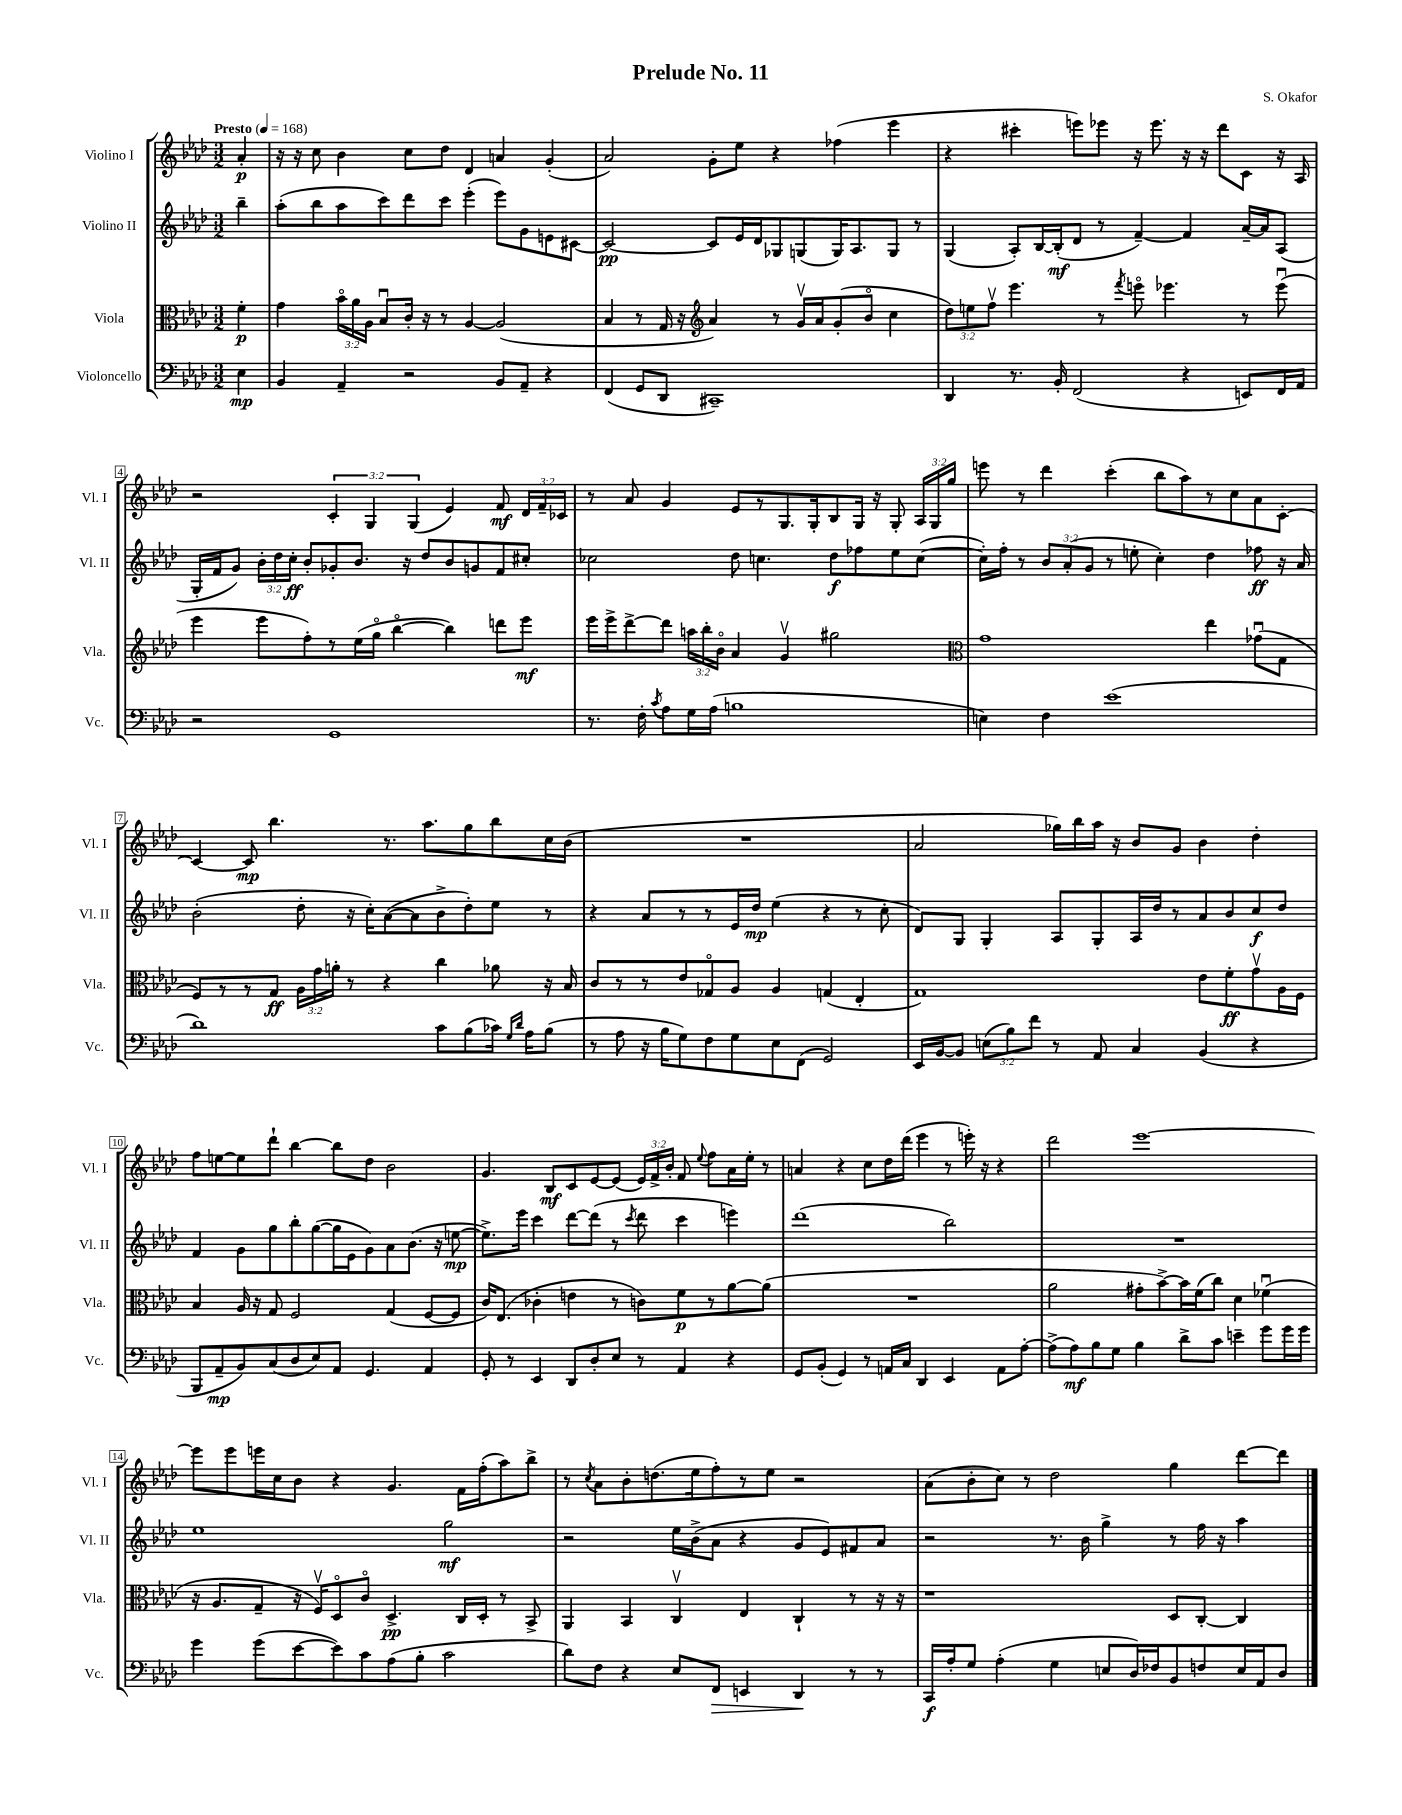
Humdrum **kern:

**kern	**kern	**kern	**kern
*staff4	*staff3	*staff2	*staff1
*clefF4	*clefC3	*clefG2	*clefG2
*k[b-e-a-d-]	*k[b-e-a-d-]	*k[b-e-a-d-]	*k[b-e-a-d-]
*M3/2	*M3/2	*M3/2	*M3/2
*MM168	*MM168	*MM168	*MM168
4E-	4f'	4bb-~	4a-'
=	=	=	=
4BB-	4g	(8aa-'	16r
.	.	.	16r
.	.	8bb-	8cc
4AA-~	24b-o	8aa-	4b-
.	24a-	.	.
.	24A-	.	.
.	8B-u	8ccc)	.
2r	16c'	8ddd-	8cc
.	16r	.	.
.	8r	8ccc	8dd-
.	[4A-	(4eee-'	4d-
8BB-	(2A-]	8eee-)	4a
8AA-~	.	8g	.
4r	.	8e	(4g'
.	.	[8c#	.
=	=	=	=
(4FF	4B-	2c#_	2a-)
8GG	8r	.	.
8DD-	16G	.	.
.	16r	.	.
*	*clefG2	*	*
1CC#~)	4a-)	8c#]	8g'
.	.	16e-	8ee-
.	.	16d-	.
.	8r	8G-	4r
.	16gv	(8G	.
.	16a-	.	.
.	(8g'	16G)	(4ff-
.	.	8.A-	.
.	8b-o	.	.
.	4cc	8G	4eee-
.	.	8r	.
=	=	=	=
4DD-	12dd-)	(4G	4r
.	12ee	.	.
.	12ffv	.	.
8.r	4.eee-	8A-')	4ccc#'
.	.	[16B-	.
16BB-'	.	(16B-']	.
(2FF	.	8d-	8eee)
.	8r	8r	8eee-
.	8qfff	.	.
.	8eeeo	[4f~)	16r
.	.	.	8.eee-
.	4.eee-	.	.
4r	.	4f]	16r
.	.	.	16r
.	.	.	8ddd-
8EE)	8r	[16a-~	8c
.	.	16a-]	.
16FF	(8eee-u	(8A-	16r
16AA-	.	.	16A-
=	=	=	=
2r	4eee-	16G'	2r
.	.	16f	.
.	.	8g)	.
.	8eee-	24b-'	.
.	.	24dd-	.
.	.	24cc'	.
.	8ff')	8b-'	.
1GG	8r	8g-'	6c'
.	(16ee-	8.b-	.
.	.	.	6G
.	16ggo	.	.
.	[4bb-o	.	.
.	.	16r	.
.	.	.	(6G
.	.	8dd-	.
.	4bb-])	8b-	4e-)
.	.	8g	.
.	8ddd	8f	8f
.	8eee-	8cc#'	24d-
.	.	.	24f~
.	.	.	24c-
=	=	=	=
8.r	16eee-	2cc-	8r
.	16eee-^	.	.
.	[8ddd-^	.	8a-
16F'	.	.	.
8qc	.	.	.
8A-	8ddd-]	.	4g
16G	24aa	.	.
.	24bb-'	.	.
(16A-	.	.	.
.	24b-o	.	.
1B	4a-	8dd-	8e-
.	.	4.cc	8r
.	4gv	.	8.G
.	.	.	16G'
.	2gg#	8dd-	8B-
.	.	8ff-	16G
.	.	.	16r
.	.	8ee-	8G'
.	.	([8cc	24A-
.	.	.	24G
.	.	.	24gg
=	=	=	=
*	*clefC3	*	*
4E)	1g	16cc'])	8eee
.	.	16ff'	.
.	.	8r	8r
4F	.	12b-	4ddd-
.	.	(12a-'	.
.	.	12g	.
(1e-	.	8r	(4ccc'
.	.	8ee'	.
.	.	4cc')	8bb-
.	.	.	8aa-)
.	4ee-	4dd-	8r
.	.	.	8cc
.	(8g-u	8ff-	8a-
.	8G	16r	[8c'
.	.	16a-	.
=	=	=	=
1d-)	8F)	(2b-'	4c_
.	8r	.	.
.	8r	.	8c]
.	8G	.	4.bb-
.	24A-	8dd-'	.
.	24g	.	.
.	24a'	.	.
.	8r	16r	.
.	.	16cc')	.
.	4r	([8a-	8.r
.	.	8a-]	.
.	.	.	8.aa-
8c	4cc	8b-^	.
(8B-	.	8dd-')	8gg
16c-)	8a-	8ee-	8bb-
16qqG	.	.	.
16qqd-	.	.	.
16A-	.	.	.
(8B-	16r	8r	16cc
.	16B-	.	(16b-
=	=	=	=
8r	8c	4r	1.r
8A-	8r	.	.
16r	8r	8a-	.
16B-	.	.	.
8G)	8e-	8r	.
8F	8G-o	8r	.
8G	8A-	16e-	.
.	.	16dd-	.
8E-	4A-	(4ee-	.
(8FF	.	.	.
2GG)	(4G	4r	.
.	4E-'	8r	.
.	.	8cc'	.
=	=	=	=
16EE-	1G)	8d-)	2a-
[16BB-	.	.	.
8BB-]	.	8G	.
(12E	.	4G'	.
12B-)	.	.	.
12f	.	.	.
8r	.	8A-	16gg-)
.	.	.	16bb-
8AA-	.	8G'	16aa-
.	.	.	16r
4C	.	16A-	8b-
.	.	16dd-	.
.	.	8r	8g
(4BB-	8e-	8a-	4b-
.	8f'	8b-	.
4r	8gv	8cc	4dd-'
.	16A-	8dd-	.
.	16F	.	.
=	=	=	=
8BBB-	4B-	4f	8ff
8AA-~	.	.	[8ee
8BB-)	16A-	8g	8ee]
.	16r	.	.
(8C	8G	8gg	8ddd-`
8D-	2F	8bb-'	[4bb-
8E-)	.	([8gg	.
8AA-	.	16gg]	8bb-]
.	.	16e-	.
4.GG	.	8g)	8dd-
.	(4G	8a-	2b-
.	.	(8.b-	.
4AA-	[8F	.	.
.	.	16r	.
.	8F]	[8ee	.
=	=	=	=
8GG'	16c)	8.ee^])	4.g
.	(8.E-	.	.
8r	.	.	.
.	.	16eee-	.
4EE-	4c-'	4ccc	.
.	.	.	8B-
8DD-	4e	[8ddd-	8c
8D-'	.	(8ddd-]	[8e-
8E-	8r	8r	(8e-]
.	.	8qccc	.
8r	8c)	8ddd-	24e-)
.	.	.	24f^
.	.	.	24b-'
4AA-	8f	4ccc	8f
.	.	.	8qqee-
.	8r	.	8ff
4r	[8a-	4eee)	16a-
.	.	.	16ee-'
.	(8a-]	.	8r
=	=	=	=
8GG	1.r	(1ddd-	4a
(8BB-'	.	.	.
4GG)	.	.	4r
8r	.	.	8cc
16AA	.	.	16dd-
16C	.	.	(16ddd-
4DD-	.	.	4eee-
4EE-	.	2bb-)	8r
.	.	.	16eee')
.	.	.	16r
8AA	.	.	4r
[8A-'	.	.	.
=	=	=	=
(8A-^]	2a-	1.r	2ddd-
8A-)	.	.	.
8B-	.	.	.
8G	.	.	.
4B-	8g#'	.	[1eee-
.	[8b-^)	.	.
8d-^	16b-]	.	.
.	(16f	.	.
8c	8cc)	.	.
4e~	4d-	.	.
8g	(4f-u	.	.
16g	.	.	.
16g	.	.	.
=	=	=	=
4g	16r	1ee-	8eee-]
.	8.A-	.	.
.	.	.	8eee-
(8g	8G~	.	16eee
.	.	.	16cc
[8e-	16r	.	8b-
.	16Fv)	.	.
8e-])	8D-o	.	4r
8c	8co	.	.
(8A-	4.D-^	.	4.g
8B-'	.	.	.
2c	.	2gg	.
.	16C	.	16f
.	16D-'	.	(16ff'
.	8r	.	8aa-)
.	8BB-^	.	8bb-^
=	=	=	=
8d-)	4AA-	2r	8r
.	.	.	8qcc
8F	.	.	8a-
4r	4BB-	.	8b-'
.	.	.	(8.dd
8E-	4Cv	16ee-	.
.	.	(16b-^	16ee-
8FF	.	8a-	8ff')
4EE	4E-	4r	8r
.	.	.	8ee-
4DD-	4C`	8g	2r
.	.	8e-)	.
8r	8r	8f#	.
8r	16r	8a-	.
.	16r	.	.
=	=	=	=
16CC	1r	2r	(8a-
16A-'	.	.	.
8G	.	.	8b-'
(4A-'	.	.	8cc)
.	.	.	8r
4G	.	8.r	2dd-
.	.	16b-	.
8E	.	4gg^	.
16D-)	.	.	.
16F-	.	.	.
8BB-	8D-	8r	4gg
8F	[8C'	16ff	.
.	.	16r	.
16E	4C]	4aa-	[8ddd-
16AA-	.	.	.
8D-	.	.	8ddd-]
==	==	==	==
*-	*-	*-	*-
